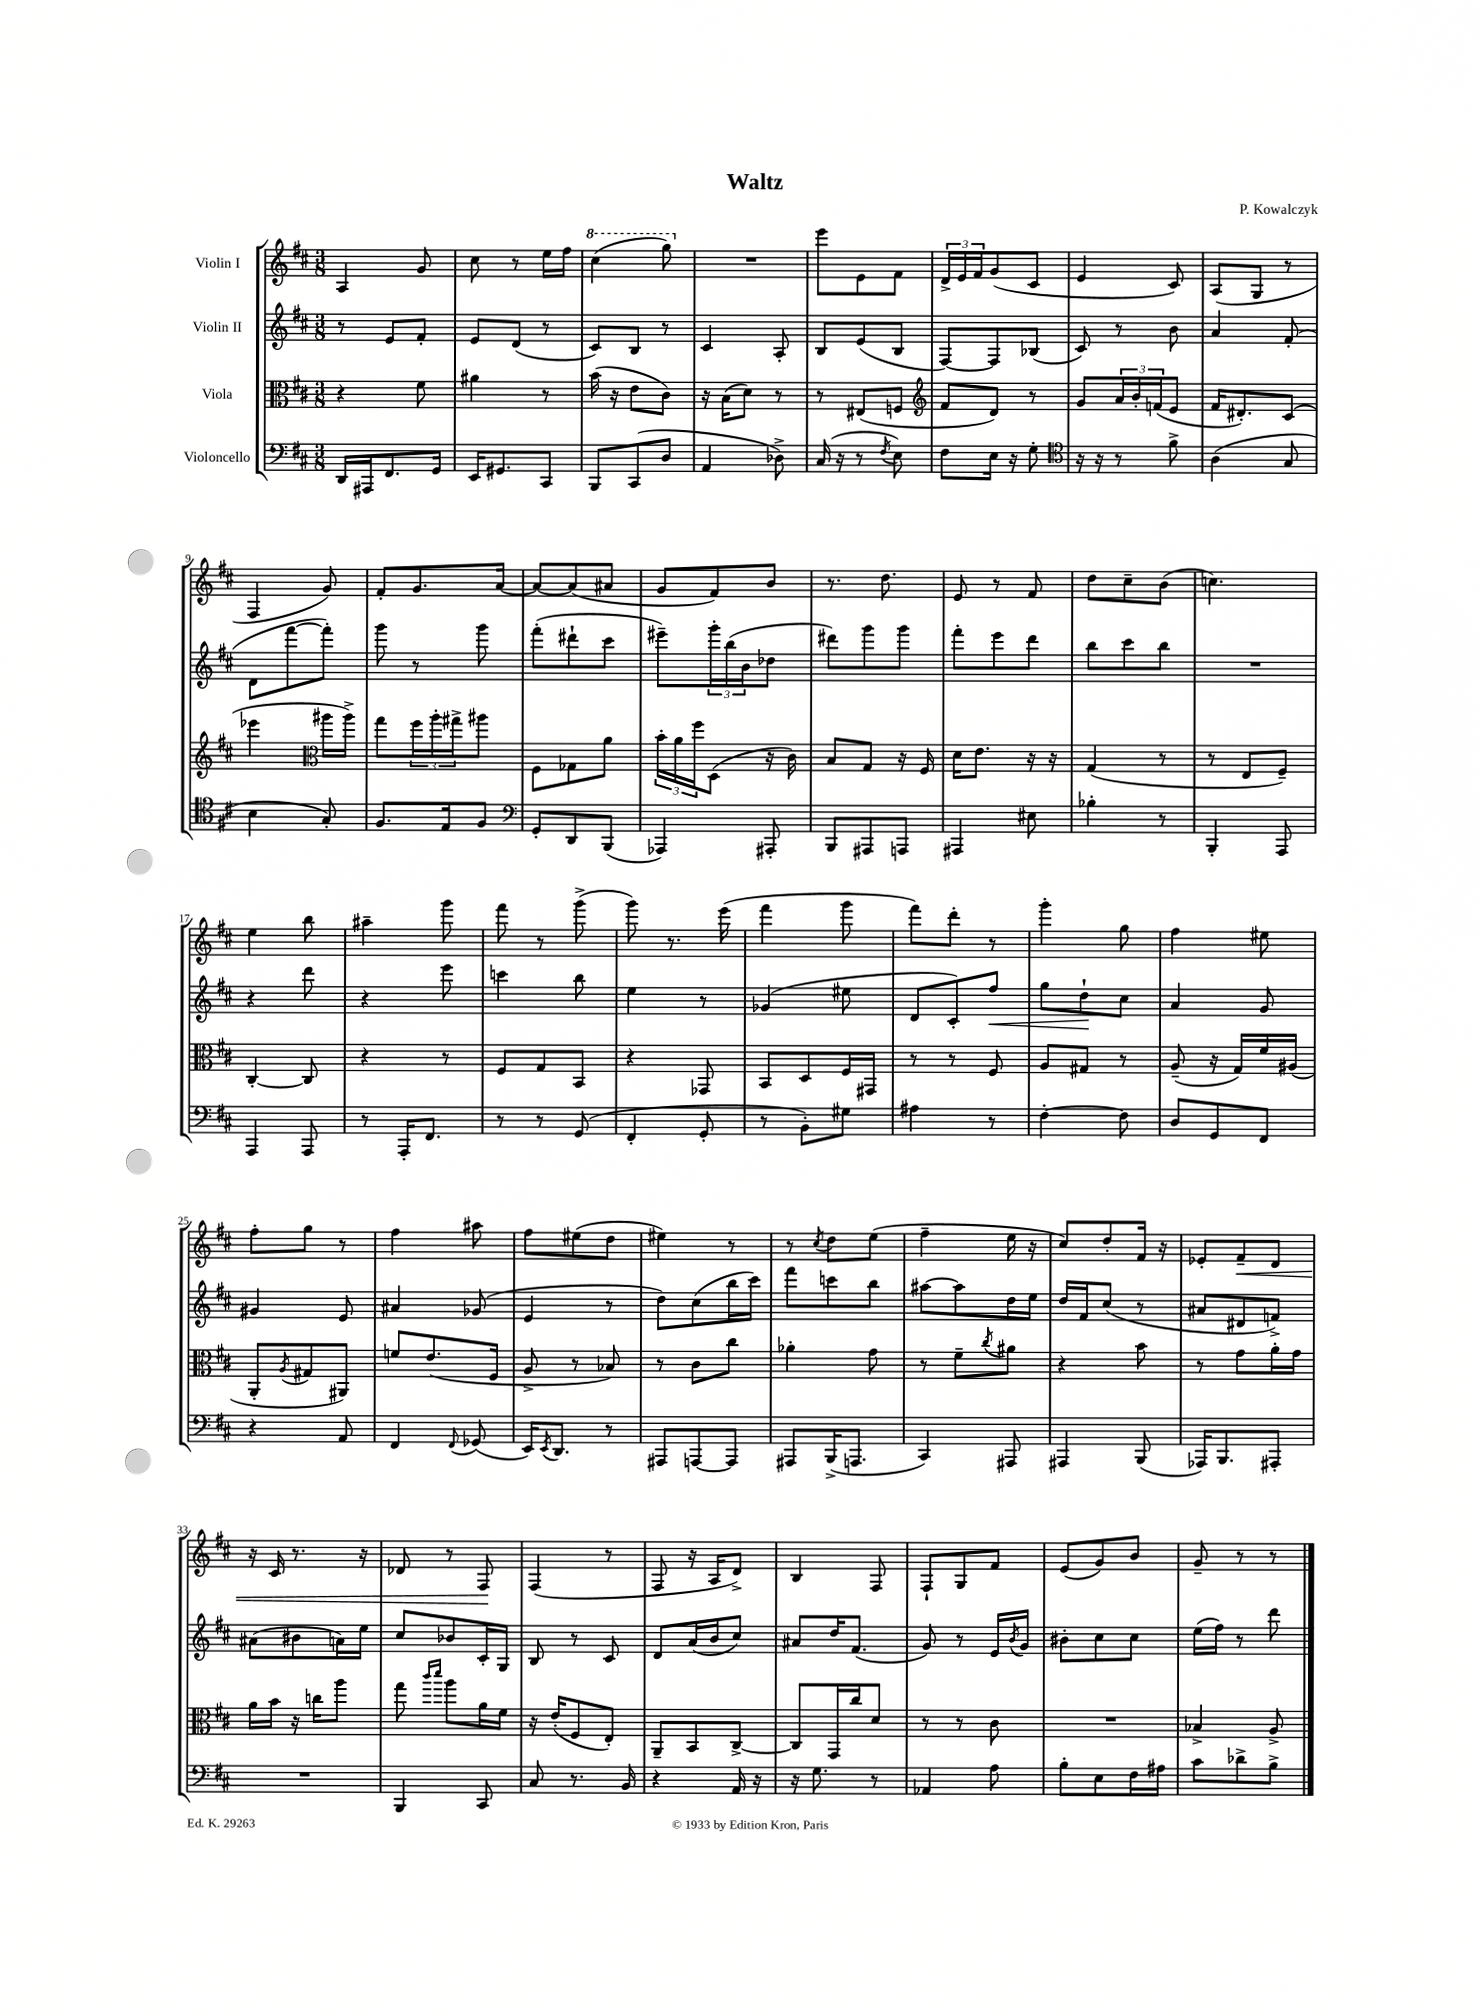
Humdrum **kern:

**kern	**kern	**kern	**kern
*staff4	*staff3	*staff2	*staff1
*clefF4	*clefC3	*clefG2	*clefG2
*k[f#c#]	*k[f#c#]	*k[f#c#]	*k[f#c#]
*M3/8	*M3/8	*M3/8	*M3/8
16DD/LL	4r	8r	4A/
16AAA#/J	.	.	.
8.FF#/	.	8e/L	.
.	8f#\	8f#'/J	8g/
16GG/Jk	.	.	.
=	=	=	=
16EE/LK	4a#\	8e/L	8cc#\
8.GG#/	.	.	.
.	.	(8d/J	8r
8CC#/J	8r	8r	16ee\LL
.	.	.	16ff#\JJ
=	=	=	=
8BBB/L	(16b\	8c#/L)	(4ccc#\
.	16r	.	.
(8CC#/	8e\L	8B/J	.
8D/J	8c#\J)	8r	8ggg\)
=	=	=	=
4AA/	16r	4c#/	4.r
.	(16B\LK	.	.
.	8d\J)	.	.
8D-^\)	8r	8A'/	.
=	=	=	=
(16C#/	8r	8B/L	8eee\L
16r	.	.	.
8r	(8E#/L	(8e/	8e\
8qF#/	.	.	.
8E\)	8F/J	8B/J	8f#\J
=	=	=	=
*	*clefG2	*	*
8F#\L	8f#/L	[8F#/L)	24d^/LL
.	.	.	24e/
.	.	.	24f#/J
16E\Jk	8d/J)	8F#/]	(8g/
16r	.	.	.
8G'\	8r	(8B-/J	8c#/J
=	=	=	=
*clefC4	*	*	*
16r	8g/L	8c#/)	4e/
16r	.	.	.
8r	24a/L	8r	.
.	24b'/	.	.
.	(24f/J	.	.
8f#^\	8e/J	8b\	8c#/)
=	=	=	=
(4A\	16f#/LK	4a/	(8A/L
.	8.d#'/)	.	.
.	.	.	8G/J
8G/	(8c#/J	(8f#'/	8r
=	=	=	=
4B\	4eee-\	8d\L	4F#/
.	.	[8fff#\	.
*	*clefC3	*	*
8G'/)	16aa#\LL	8fff#'\]J)	8g/)
.	16aa#^\JJ)	.	.
=	=	=	=
8.F#/L	8gg\L	8ggg\	8f#'/L
.	24ff#\L	8r	8.g/
.	24aa'\	.	.
16E/k	.	.	.
.	24gg#^\J	.	.
8F#/J	8aa#\J	8ggg\	.
.	.	.	[16a/Jk
=	=	=	=
*clefF4	*	*	*
8GG'/L	8F#\L	(8fff#'\L	8a/_L
8DD/	8G-\	8ddd#`\	(8a/]
(8BBB/J	8a\J	8ccc#\J	8a#/J
=	=	=	=
4AAA-/)	24b'\LL	8eee#~\L)	8g/L
.	24a\	.	.
.	24ff#\J	.	.
.	(8D\J	24ggg'\L	8f#/)
.	.	(24bb\	.
.	.	24b\J	.
8AAA#'/	16r	8dd-\J	8b/J
.	16c#\)	.	.
=	=	=	=
8BBB/L	8B/L	8ddd#\L)	8.r
8AAA#/	8G/J	8ggg\	.
.	.	.	8.dd\
8AAA/J	16r	8ggg\J	.
.	16F#/	.	.
=	=	=	=
4AAA#/	16d\LK	8fff#'\L	8e/
.	8.e\J	.	.
.	.	8eee\	8r
8E#\	16r	8ddd\J	8f#/
.	16r	.	.
=	=	=	=
4B-'\	(4G/	8bb\L	8dd\L
.	.	8ccc#\	8cc#~\
8r	8r	8bb\J	(8b\J
=	=	=	=
4BBB'/	8r	4.r	4.cc\)
.	8E/L	.	.
8AAA/	8F#~/J)	.	.
=	=	=	=
4AAA/	[4C#'/	4r	4ee\
8AAA/	8C#/]	8ddd\	8bb\
=	=	=	=
8r	4r	4r	4aa#~\
16AAA'/LK	.	.	.
8.FF#/J	.	.	.
.	8r	8eee\	8ggg\
=	=	=	=
8r	8F#/L	4ccc\	8fff#\
8r	8G/	.	8r
(8GG/	8BB/J	8bb\	(8ggg^\
=	=	=	=
4FF#'/	4r	4ee\	8ggg\)
.	.	.	8.r
8GG'/	8GG-/	8r	.
.	.	.	(16eee\
=	=	=	=
8r	8BB/L	(4g-/	4fff#\
8BB'\L)	8D/	.	.
8G#\J	16F#/L	8ee#\	8ggg\
.	16GG#/JJ	.	.
=	=	=	=
4A#\	8r	8d/L	8fff#\L)
.	8r	8c#'/)	8ddd'\J
8r	8F#/	8ff#/J	8r
=	=	=	=
[4F#'\	8A/L	8gg\L	4ggg'\
.	8G#/J	8dd`\	.
8F#\]	8r	8cc#\J	8gg\
=	=	=	=
8D/L	(8A~/	4a/	4ff#\
8GG/	16r	.	.
.	16G/LL)	.	.
8FF#/J	16f#/	8g/	8ee#\
.	(16A#/JJ	.	.
=	=	=	=
4r	8AA'/L	4g#/	8ff#'\L
.	8qA/	.	.
.	8G#/	.	8gg\J
8AA/	8AA#/J)	8e/	8r
=	=	=	=
4FF#/	8f/L	4a#/	4ff#\
.	(8.e/	.	.
8qqFF#/	.	.	.
(8GG-/	.	(8g-/	8aa#\
.	16F#/Jk	.	.
=	=	=	=
16EE/LK)	8A^/	4e/	8ff#\L
8qEE/	.	.	.
8.DD/J	.	.	.
.	8r	.	(8ee#\
8r	8B-/)	8r	8dd\J
=	=	=	=
8AAA#/L	8r	8dd\L)	4ee#\)
[8AAA/	8c#\L	(8cc#\	.
8AAA/]J	8cc#\J	16bb\L	8r
.	.	16ccc#\JJ)	.
=	=	=	=
8AAA#/L	4a-'\	8fff#\L	8r
.	.	.	8qcc#/
(16BBB^/K	.	8ccc\	8dd\L
8.AAA/J	.	.	.
.	8g\	8bb\J	(8ee\J
=	=	=	=
4CC#/)	8r	[8aa#\L	4ff#~\
.	8f#~\L	8aa#\]	.
.	8qcc#/	.	.
8AAA#/	8a#\J	16dd\L	16ee\
.	.	16ee\JJ	16r
=	=	=	=
4AAA#/	4r	16dd/LL	8cc#/L)
.	.	16f#/J	.
.	.	(8cc#/J	8dd'/
(8BBB/	8b\	8r	16f#/Jk
.	.	.	16r
=	=	=	=
16AAA-/LK)	8r	8a#/L	8e-'/L
8.BBB/	.	.	.
.	8g\L	8d#/	8f#~/
8AAA#'/J	16a'\L	8f^/J)	8d/J
.	16g\JJ	.	.
=	=	=	=
4.r	16a\LL	(8a#\L	16r
.	16b\JJ	.	16c#/
.	16r	8b#\	8.r
.	16cc\LK	.	.
.	8aa\J	16a\L)	.
.	.	16ee\JJ	16r
=	=	=	=
4BBB/	8gg\	8cc#/L	8d-/
.	16qqccc#/LL	.	.
.	16qqddd/JJ	.	.
.	8aa\L	8b-/	8r
8CC#/	16a\L	16c#'/L	8F#/
.	16f#\JJ	16G/JJ	.
=	=	=	=
8C#/	16r	8B/	(4F#/
.	(16e'/LK	.	.
8.r	8F#/	8r	.
.	8E'/J)	8c#/	8r
16BB/	.	.	.
=	=	=	=
4r	8AA~/L	8d/L	8F#/
.	8BB/	(16a/L	16r
.	.	16b/J	16A/LK
16AA/	[8C#^/J	8cc#/J)	8d^/J)
16r	.	.	.
=	=	=	=
16r	8C#/]L	8a#/L	4B/
8.G\	.	.	.
.	16GG/L	16dd/K	.
.	16cc#/J	(8.f#/J	.
8r	8d/J	.	8F#/
=	=	=	=
4AA-/	8r	8g/)	8F#`/L
.	8r	8r	8G/
8A\	8c#\	16e/LL	8f#/J
.	.	8qb/	.
.	.	16g/JJ	.
=	=	=	=
8B'\L	4.r	8b#'\L	(8e/L
8E\	.	8cc#\	8g/)
16F#\L	.	8cc#\J	8b/J
16A#\JJ	.	.	.
=	=	=	=
8c#\L	4B-^/	(16ee\LL	8g~/
.	.	16ff#\JJ)	.
8d-^\	.	8r	8r
8B^\J	8A^/	8ddd\	8r
==	==	==	==
*-	*-	*-	*-
